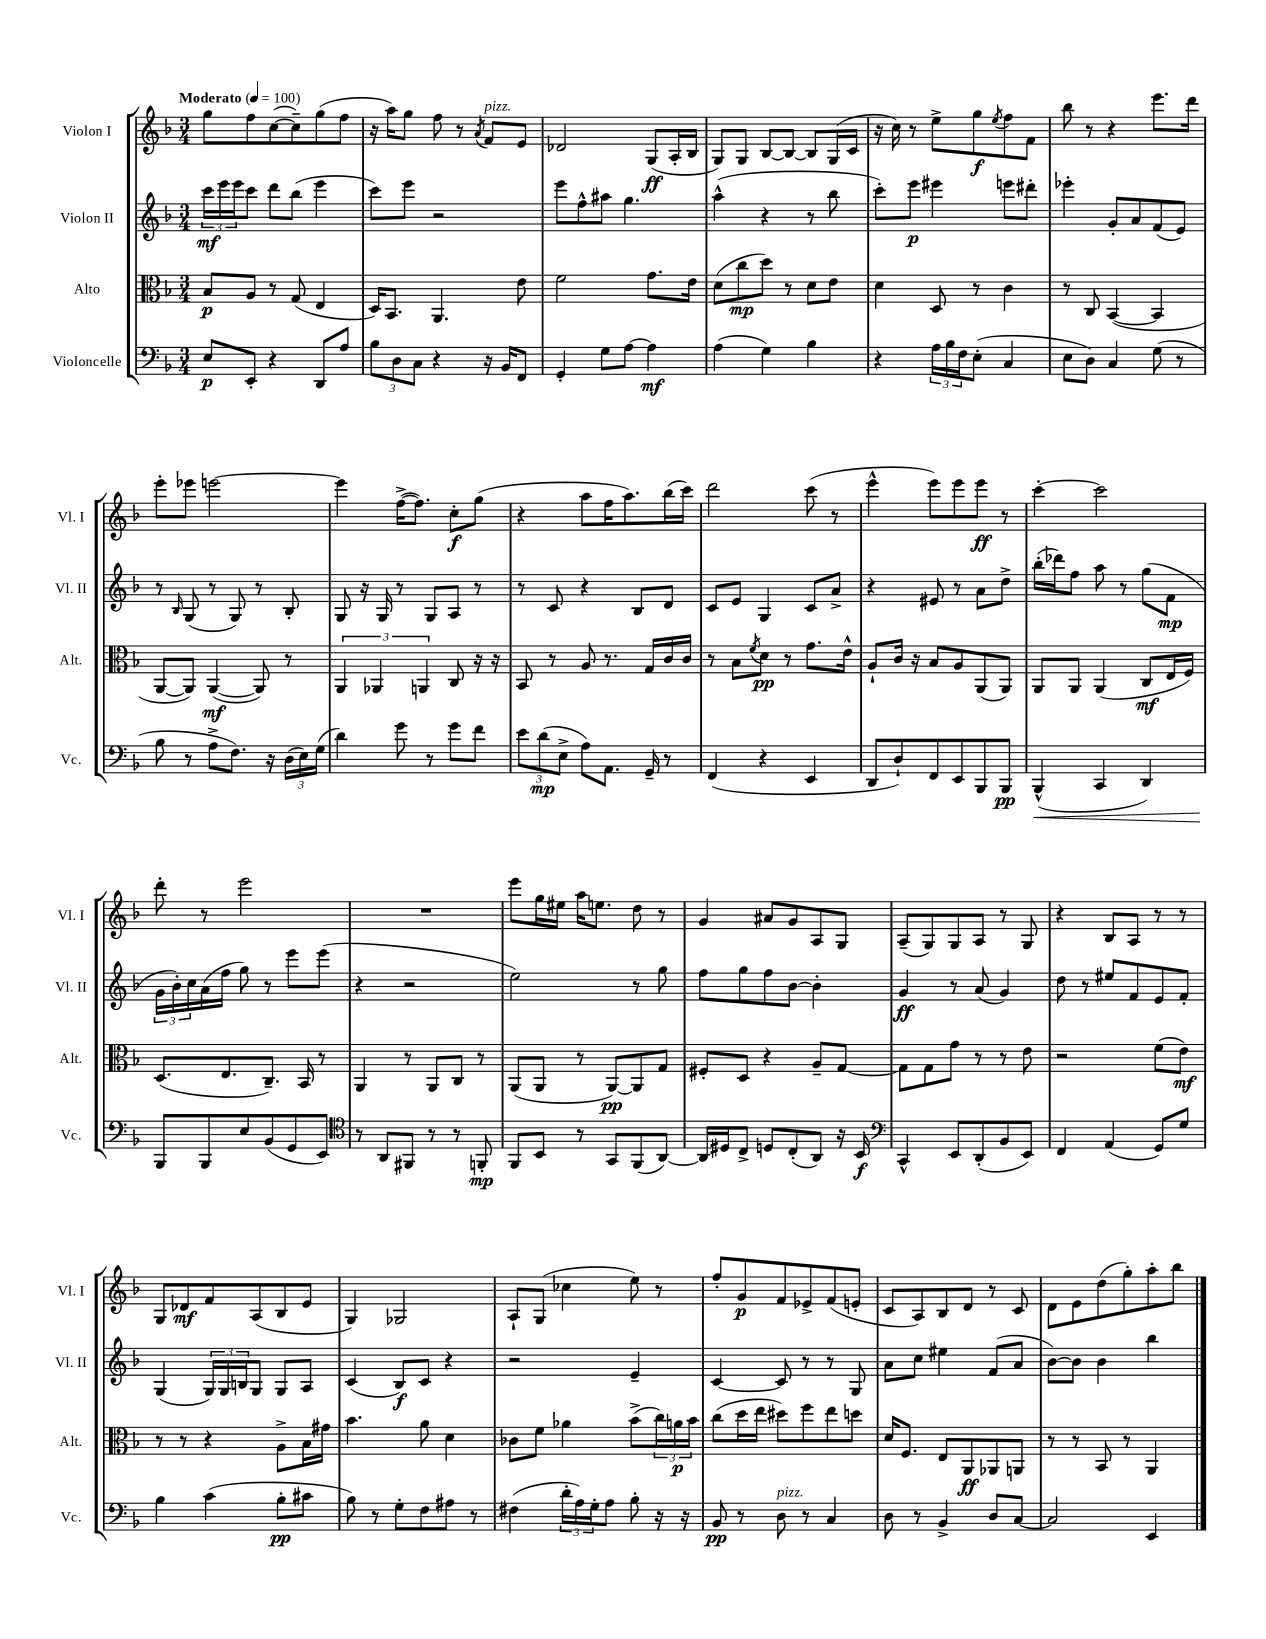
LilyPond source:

<<
\new StaffGroup <<
\new Staff = "s0" \with { instrumentName = "Violon I" shortInstrumentName = "Vl. I" } {
    \clef treble \key f \major \numericTimeSignature \time 3/4 \tempo "Moderato" 4 = 100
    g''8 f''8 c''8~( c''8--) g''8( f''8 |
    r16 a''16) g''8 f''8 r8 \acciaccatura { a'8 } f'8^\markup { \italic "pizz." } e'8 |
    des'2 g8\ff( a16-. bes16 |
    g8) g8 bes8~ bes8~ bes8 g16( c'16 |
    r16 c''16) r8 e''8-> g''8\f \acciaccatura { e''8 } f''8 f'8 |
    bes''8 r8 r4 e'''8. d'''16 |
    e'''8-. ees'''8 e'''2~ |
    e'''4 f''16~->( f''8.) c''8-.\f g''8( |
    r4 a''8 f''16 a''8.) bes''16( c'''16) |
    d'''2 c'''8( r8 |
    e'''4-^ e'''8) e'''8 e'''8\ff r8 |
    c'''4~-. c'''2 |
    d'''8-. r8 e'''2 |
    R2. |
    e'''8 g''16 eis''16 a''16 e''8. d''8 r8 |
    g'4 ais'8 g'8 a8 g8 |
    a8--( g8) g8 a8 r8 g8 |
    r4 bes8 a8 r8 r8 |
    g8 des'8\mf f'8 a8( bes8 e'8 |
    g4) ges2 |
    a8-! g8( ces''4 e''8) r8 |
    f''8-. g'8\p f'8 ees'8-> f'8( e'8-. |
    c'8 a8) bes8 d'8 r8 c'8 |
    d'8 e'8 d''8( g''8-.) a''8-. bes''8 \bar "|." |
}
\new Staff = "s1" \with { instrumentName = "Violon II" shortInstrumentName = "Vl. II" } {
    \clef treble \key f \major \numericTimeSignature \time 3/4
    \tuplet 3/2 { c'''16\mf e'''16 e'''16 } c'''8 d'''8 bes''8( e'''4 |
    c'''8) e'''8 r2 |
    e'''8 f''8-^ ais''8 g''4. |
    a''4-^( r4 r8 bes''8 |
    c'''8-.) e'''8\p eis'''4 e'''8 dis'''8-. |
    ees'''4-. g'8-. a'8 f'8( e'8) |
    r8 \grace { bes16 } g8( r8 g8) r8 bes8-. |
    g8 r16 g16 r8 g8 a8 r8 |
    r8 c'8 r4 bes8 d'8 |
    c'8 e'8 g4 c'8 a'8-> |
    r4 eis'8 r8 a'8 d''8-> |
    bes''16-.( des'''16) f''8 a''8 r8 g''8( f'8\mp |
    \tuplet 3/2 { g'16 bes'16-.) c''16 } a'16( f''16 g''8) r8 e'''8 e'''8( |
    r4 r2 |
    e''2) r8 g''8 |
    f''8 g''8 f''8 bes'8~ bes'4-. |
    g'4\ff r8 a'8( g'4) |
    d''8 r8 eis''8 f'8 e'8 f'8-. |
    g4( \tuplet 3/2 { g16) g16 b16 } g8 g8 a8 |
    c'4( bes8\f) c'8 r4 |
    r2 e'4-- |
    c'4~ c'8 r8 r8 g8 |
    a'8 c''8 eis''4 f'8( a'8 |
    bes'8~) bes'8 bes'4 bes''4 \bar "|." |
}
\new Staff = "s2" \with { instrumentName = "Alto" shortInstrumentName = "Alt." } {
    \clef alto \key f \major \numericTimeSignature \time 3/4
    bes8\p a8 r8 g8( e4 |
    d16) bes,8. a,4. e'8 |
    f'2 g'8. e'16 |
    d'8( c''8\mp d''8) r8 d'8 e'8 |
    d'4 d8 r8 c'4 |
    r8 c8 bes,4~( bes,4 |
    a,8~ a,8) a,4~\mf( a,8) r8 |
    \tuplet 3/2 { a,4 aes,4 a,4 } c8 r16 r16 |
    bes,8 r8 a8 r8. g16 c'16 c'16 |
    r8 bes8 \acciaccatura { f'8 } d'8\pp r8 g'8. e'16-^ |
    a8-! c'16 r16 bes8 a8 a,8( a,8) |
    a,8 a,8 a,4( c8\mf e16 f16) |
    d8.( e8. c8.--) bes,16 r8 |
    a,4 r8 a,8 c8 r8 |
    a,8( a,8 r8 a,8~\pp) a,8 g8 |
    fis8-. d8 r4 a8-- g8~ |
    g8 g8 g'8 r8 r8 e'8 |
    r2 f'8( e'8\mf) |
    r8 r8 r4 a8-> bes16 gis'16 |
    bes'4. a'8 d'4 |
    ces'8 f'8 aes'4 bes'8->( \tuplet 3/2 { c''16) a'16\p bes'16 } |
    c''8( d''16 e''16 dis''8) f''8 e''8 d''8 |
    d'16 f8. e8 a,8\ff aes,8 a,8 |
    r8 r8 bes,8 r8 a,4 \bar "|." |
}
\new Staff = "s3" \with { instrumentName = "Violoncelle" shortInstrumentName = "Vc." } {
    \clef bass \key f \major \numericTimeSignature \time 3/4
    e8\p e,8-. r4 d,8 a8 |
    \tuplet 3/2 { bes8 d8 c8 } r4 r16 bes,16 f,8 |
    g,4-. g8 a8~ a4\mf |
    a4( g4) bes4 |
    r4 \tuplet 3/2 { a16 bes16 f16 } e8-.( c4 |
    e8 d8) c4 g8( r8 |
    bes8 r8 a8-> f8.) r16 \tuplet 3/2 { d16( e16) g16( } |
    d'4) g'8 r8 g'8 f'8 |
    \tuplet 3/2 { e'8 d'8\mp( e8-> } a8) a,8. g,16-- r8 |
    f,4( r4 e,4 |
    d,8 d8-!) f,8 e,8 bes,,8 bes,,8\pp |
    bes,,4-^\<( c,4 d,4) |
    bes,,8\! bes,,8 e8 bes,8( g,8 e,8) |
    \clef tenor r8 a,8 fis,8 r8 r8 f,8-.\mp |
    f,8 bes,8 r8 g,8 f,8( a,8~) |
    a,16 dis16 c8-> d8 c8-.( a,8) r16 bes,16\f |
    \clef bass c,4-^ e,8 d,8-.( bes,8 e,8) |
    f,4 a,4( g,8) g8 |
    bes4 c'4( bes8-.\pp cis'8 |
    bes8) r8 g8-. f8 ais8 r8 |
    fis4( \tuplet 3/2 { d'16-. a16) g16-. } a8 bes8-. r16 r16 |
    bes,8\pp r8 d8^\markup { \italic "pizz." } r8 c4 |
    d8 r8 bes,4-> d8 c8~ |
    c2 e,4 \bar "|." |
}
>>
>>
\layout { \context { \Score \remove "Bar_number_engraver" } }
